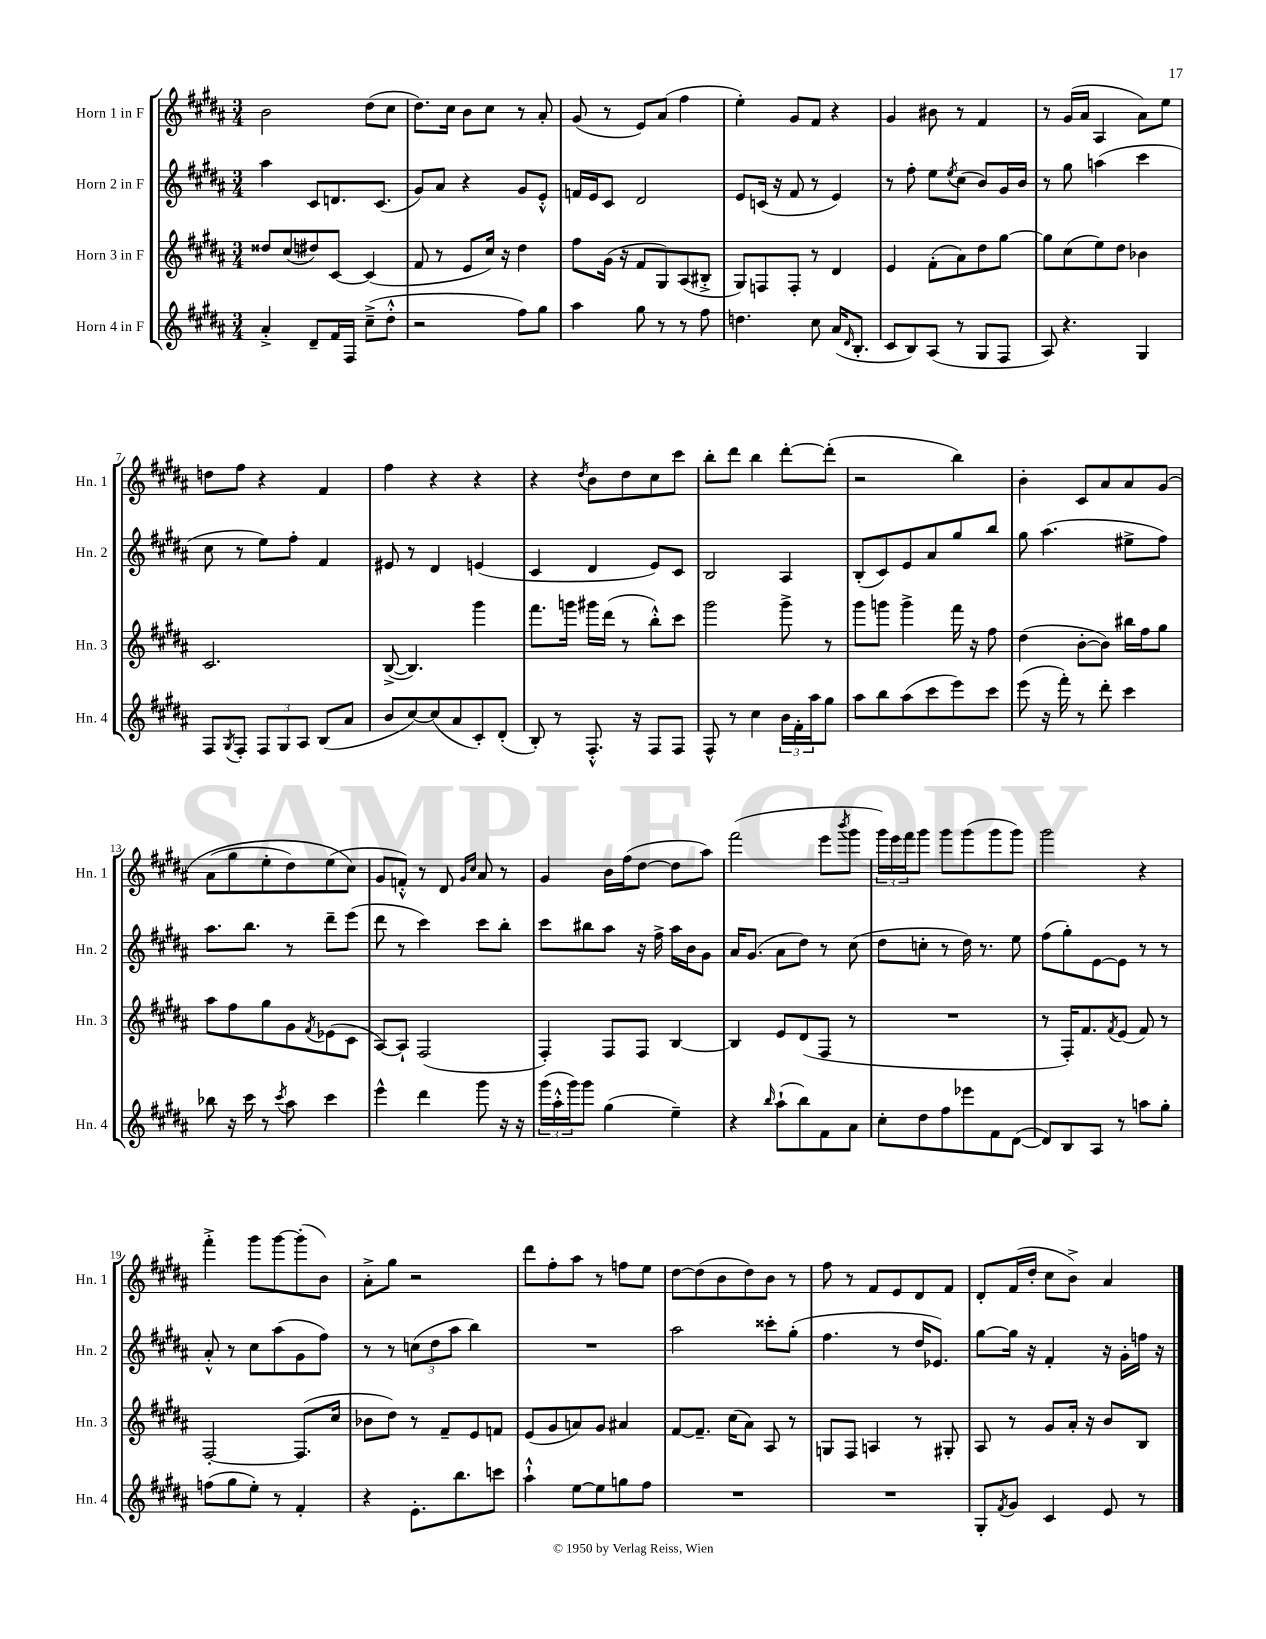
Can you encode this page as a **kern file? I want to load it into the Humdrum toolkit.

**kern	**kern	**kern	**kern
*staff4	*staff3	*staff2	*staff1
*clefG2	*clefG2	*clefG2	*clefG2
*k[f#c#g#d#a#]	*k[f#c#g#d#a#]	*k[f#c#g#d#a#]	*k[f#c#g#d#a#]
*M3/4	*M3/4	*M3/4	*M3/4
4a#'^	8dd##	4aa#	2b
.	(8cc#	.	.
8d#~	8dd#)	8c#	.
16f#	[8c#	8.d	.
16F#	.	.	.
(8cc#~^	(4c#]	.	(8dd#
.	.	(8.c#	.
8dd#'^^	.	.	8cc#
=	=	=	=
2r	8f#	8g#)	8.dd#)
.	8r	8a#	.
.	.	.	16cc#
.	8e	4r	8b
.	16cc#)	.	8cc#
.	16r	.	.
8ff#)	4dd#	8g#	8r
8gg#	.	8e'^^	8a#'
=	=	=	=
4aa#	8ff#	16f	(8g#
.	.	16e	.
.	(16g#	8c#	8r
.	16r	.	.
8gg#	8f#	2d#	8e)
8r	8G#)	.	(8a#
8r	(8A#	.	4ff#
8ff#	8B#'^	.	.
=	=	=	=
4.dd	8G#)	8e	4ee')
.	8F	(16c	.
.	.	16r	.
.	8F'	8f#	8g#
8cc#	8r	8r	8f#
(16a#	4d#	4e)	4r
16qqd#	.	.	.
8.B'	.	.	.
=	=	=	=
8c#	4e	8r	4g#
8B)	.	8ff#'	.
(8A#	(8f#'	8ee	8b#
.	.	8qee	.
8r	8a#)	(8cc#	8r
8G#	8dd#	8b)	4f#
8F#	[8gg#	16g#	.
.	.	16b	.
=	=	=	=
8A#)	8gg#]	8r	8r
4.r	(8cc#	8gg#	(16g#
.	.	.	16a#
.	8ee)	(4aa	4A#
.	8dd#	.	.
4G#	4b-	4ccc#	8a#)
.	.	.	8ee
=	=	=	=
8F#	2.c#	8cc#	8dd
8qG#	.	.	.
8F#'	.	8r	8ff#
12F#	.	8ee)	4r
12G#	.	.	.
.	.	8ff#'	.
12A#	.	.	.
(8B	.	4f#	4f#
8a#	.	.	.
=	=	=	=
8b	([8B^	8e#	4ff#
[8cc#)	4.B])	8r	.
(8cc#]	.	4d#	4r
8a#	.	.	.
8c#')	4ggg#	(4e	4r
(8d#'	.	.	.
=	=	=	=
8B')	8.fff#	4c#	4r
8r	.	.	.
.	16ggg	.	.
.	.	.	8qdd#
8.F#'^^	16ggg#	4d#	8b
.	(16ddd#	.	.
.	8r	.	8dd#
16r	.	.	.
8F#	8bb'^^)	8e)	8cc#
8F#	8ccc#	8c#	8ccc#
=	=	=	=
8F#^^	2ggg#	2B	8bb'
8r	.	.	8ddd#
4cc#	.	.	4bb
24b	8ggg#^	4A#	[8ddd#'
24f#'	.	.	.
24aa#	.	.	.
8gg#	8r	.	(8ddd#']
=	=	=	=
8aa#	8ggg#	(8B'	2r
8bb	8ggg	8c#)	.
(8aa#	4ggg^	8e	.
8ccc#	.	8a#	.
8eee)	16fff#	8gg#	4bb)
.	16r	.	.
8ccc#	8ff#	8bb	.
=	=	=	=
(8eee	(4dd#	8gg#	4b'
16r	.	(4.aa#	.
16fff#')	.	.	.
8r	[8b'	.	8c#
8ddd#'	8b])	.	8a#
4ccc#	16bb#	8ee#^	8a#
.	16ff#	.	.
.	8gg#	8ff#)	&(8g#
=	=	=	=
8bb-	8aa#	8.aa#	(8a#
16r	8ff#	.	8gg#
16ccc#	.	8.bb	.
8r	8gg#	.	8ee'
8qccc#	.	.	.
8aa#	8g#	8r	8dd#)
.	8qf#	.	.
4ccc#	(8e-	8ddd#~	(8ee
.	8c#	(8eee	8cc#&)
=	=	=	=
4eee^^	[8A#)	8ddd#	8g#
.	8A#`]	8r	8f'^^)
4ddd#	(2F#	4ccc#)	8r
.	.	.	8d#
.	.	.	16qqg#
.	.	.	16qqcc#
8ggg#	.	8ccc#	8a#
16r	.	8bb'	8r
16r	.	.	.
=	=	=	=
(24ggg#	4F#')	8ccc#	4g#
24aa#'^^	.	.	.
24ggg#)	.	.	.
8ggg#	.	8bb#	.
(4gg#	8F#	8aa#	16b
.	.	.	(16ff#
.	8F#	16r	[8dd#
.	.	16ff#^	.
4ee~)	[4B	16aa#	8dd#]
.	.	16b	.
.	.	8g#	8aa#)
=	=	=	=
4r	4B]	16a#	(2fff#
.	.	(8.g#	.
16qqbb	.	.	.
(8aa#`	8e	8a#	.
8bb)	(8d#	8dd#)	.
8f#	8F#	8r	8eee
.	.	.	8qbbb
8a#	8r	(8cc#	8ggg#
=	=	=	=
8cc#'	2.r	8dd#	24ggg#)
.	.	.	24eee
.	.	.	24fff#
8dd#	.	8cc'	8ggg#
8ff#	.	8r	8ggg#
8eee-	.	16dd#)	(8ggg#
.	.	8.r	.
8f#	.	.	8ggg#
([8d#	.	8ee	8ggg#)
=	=	=	=
8d#])	8r	(8ff#	2ggg#
8B	16F#')	8gg#')	.
.	8.f#	.	.
8A#	.	[8e	.
.	8qf#	.	.
8r	(8e	8e]	.
8aa	8f#)	8r	4r
8gg#'	8r	8r	.
=	=	=	=
(8ff	[2F#'	8a#'^^	4fff#'^
8gg#	.	8r	.
8ee')	.	8cc#	8ggg#
8r	.	(8aa#	[8ggg#
4f#'	(8.F#]	8g#	(8ggg#']
.	.	8ff#)	8b)
.	16cc#	.	.
=	=	=	=
4r	8b-	8r	8a#'^
.	8dd#)	8r	8gg#
8.e'	8r	(12cc	2r
.	.	12dd#	.
.	8f#~	.	.
.	.	12aa#	.
8.bb	.	.	.
.	8e	4bb)	.
8ccc	8f	.	.
=	=	=	=
4aa#`^^	(8e	2.r	8ddd#
.	8g#	.	8ff#'
[8ee	8a)	.	8aa#
8ee]	8g#	.	8r
8gg	4a#	.	8ff
8ff#	.	.	8ee
=	=	=	=
2.r	[8f#	2aa#	[8dd#
.	8.f#~]	.	(8dd#]
.	.	.	8b
.	(16cc#	.	.
.	8a#)	.	8dd#)
.	8A#	8ccc##'	8b
.	8r	(8gg#'	8r
=	=	=	=
2.r	8G	4.ff#	8ff#
.	8F#	.	8r
.	4A	.	8f#
.	.	8r	8e
.	8r	16dd#	8d#
.	.	8.e-)	.
.	8G#'	.	8f#
=	=	=	=
8G#'	8A#	[8gg#	8d#'
8qf#	.	.	.
8g#	8r	16gg#]	(16f#
.	.	16r	16dd#'
4c#	8g#	4f#'	8cc#
.	16a#'	.	8b^)
.	16r	.	.
8e	8b	16r	4a#
.	.	16g#'	.
8r	8B	16ff	.
.	.	16r	.
==	==	==	==
*-	*-	*-	*-
